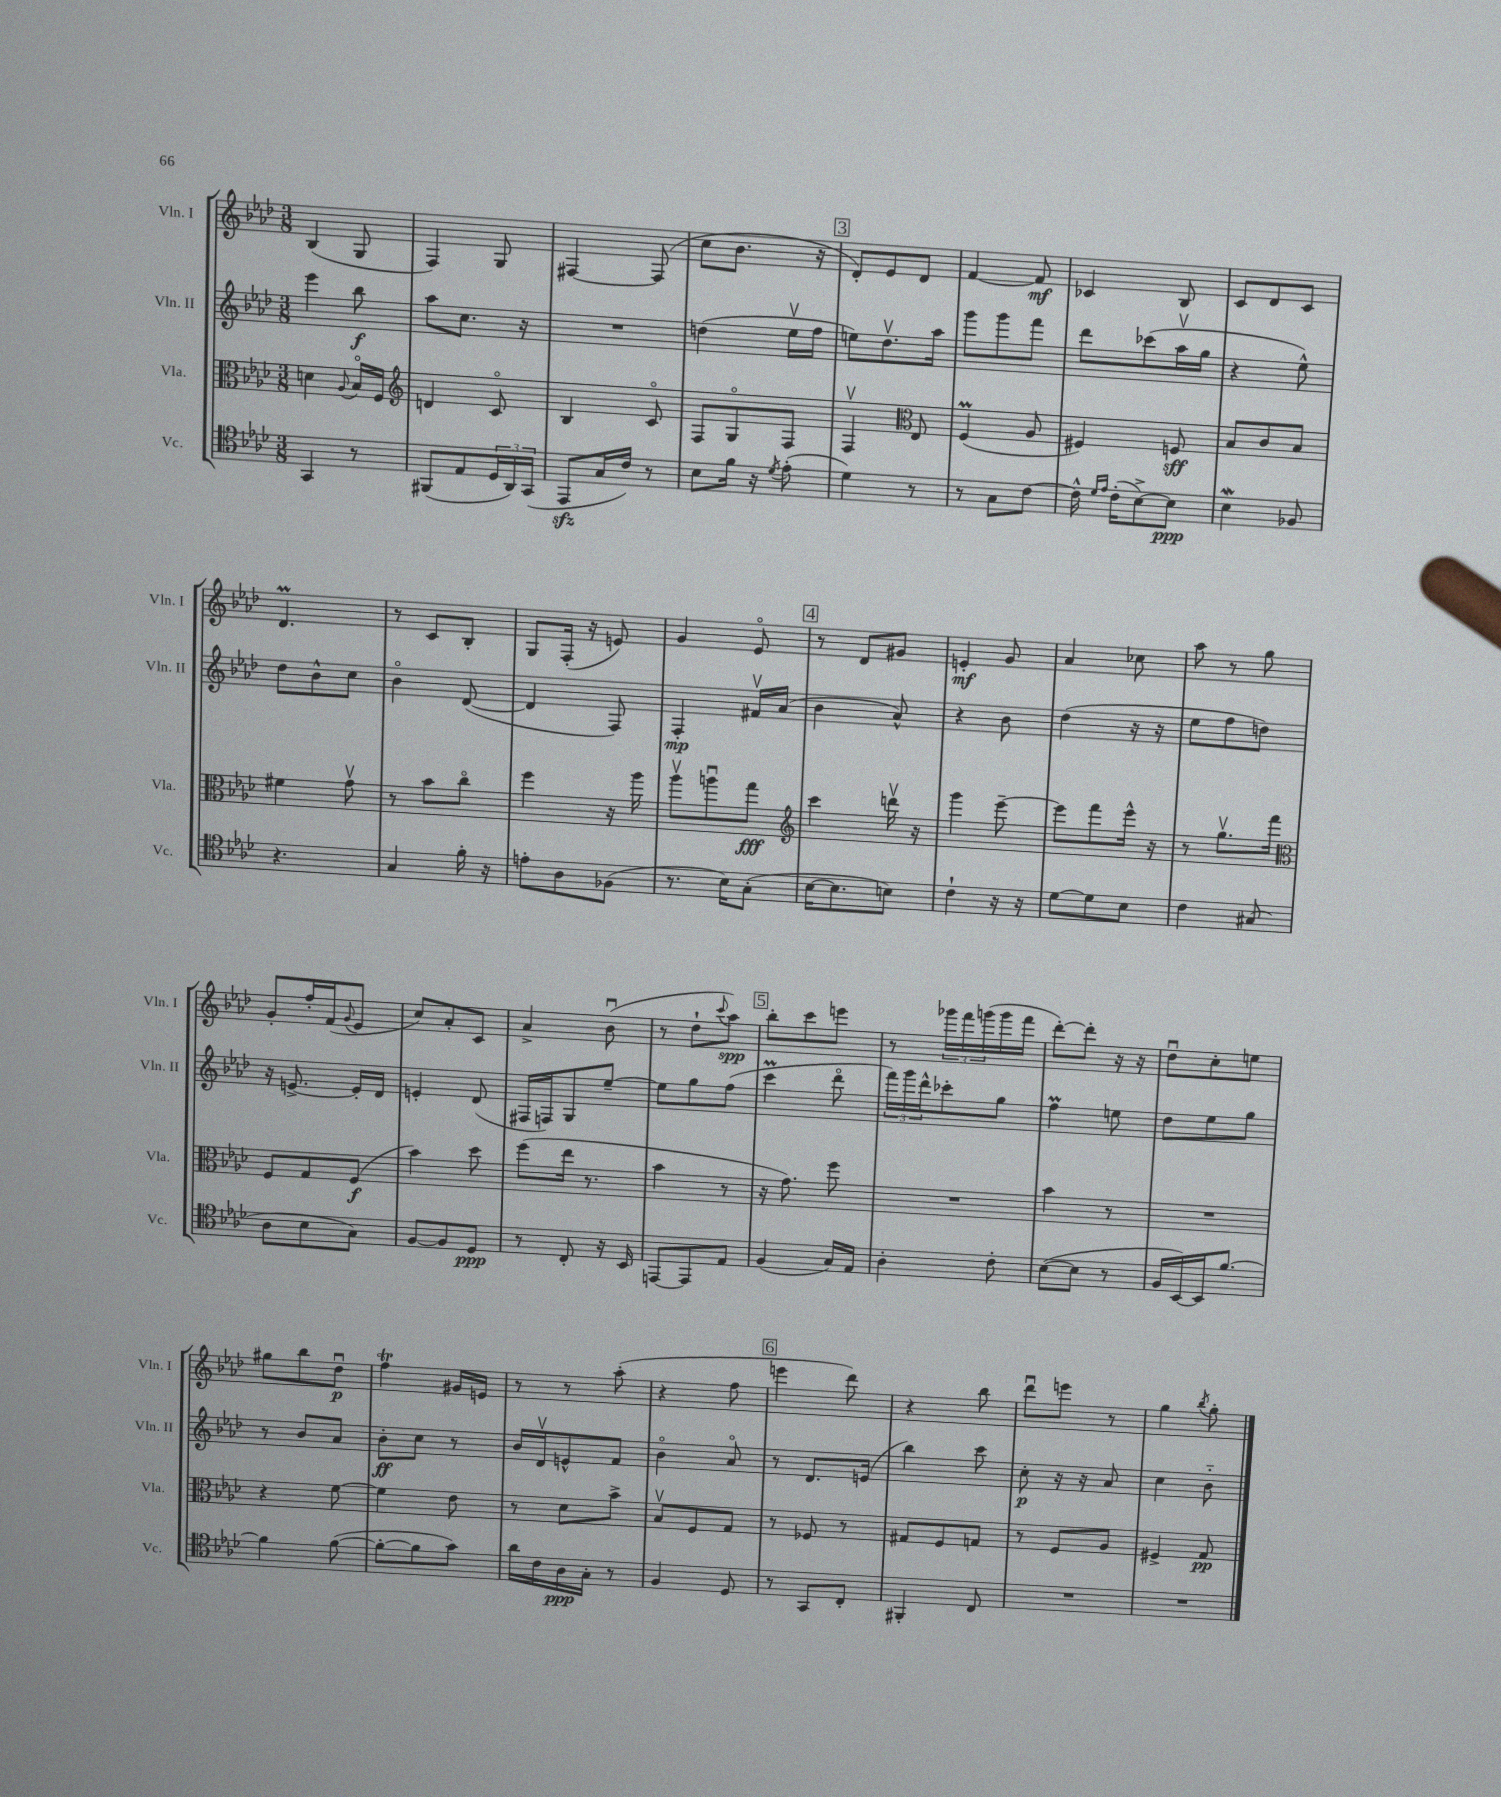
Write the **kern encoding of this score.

**kern	**dynam	**kern	**dynam	**kern	**dynam	**kern	**dynam
*part4	*part4	*part3	*part3	*part2	*part2	*part1	*part1
*staff4	*staff4	*staff3	*staff3	*staff2	*staff2	*staff1	*staff1
*I"Vc.	*	*I"Vla.	*	*I"Vln. II	*	*I"Vln. I	*
*I'Vc.	*	*I'Vla.	*	*I'Vln. II	*	*I'Vln. I	*
*clefC4	*	*clefC3	*	*clefG2	*	*clefG2	*
*k[b-e-a-d-]	*	*k[b-e-a-d-]	*	*k[b-e-a-d-]	*	*k[b-e-a-d-]	*
*M3/8	*	*M3/8	*	*M3/8	*	*M3/8	*
=74	=74	=74	=74	=74	=74	=74	=74
4GG/	.	4dn\	.	4eee-\	.	(4B-/	.
.	.	8qqA-/	.	.	.	.	.
8r	.	16B-/LL	.	8bb-\	f	8G/	.
.	.	16F/JJ	.	.	.	.	.
=75	=75	=75	=75	=75	=75	=75	=75
*	*	*clefG2	*	*	*	*	*
(8FF#X/L	.	4dn/	.	8aa-\L	.	4F/)	.
8E-/	.	.	.	8.cc\J	.	.	.
24D-/L	.	8c/	.	.	.	8G/	.
24AA-/)	.	.	.	.	.	.	.
.	.	.	.	16r	.	.	.
(24GG/JJ	.	.	.	.	.	.	.
=76	=76	=76	=76	=76	=76	=76	=76
8EE-zz/L	.	4B-/	.	4.r	.	[4F#X/	.
16G/L	.	.	.	.	.	.	.
16c/JJ)	.	.	.	.	.	.	.
8r	.	8c/	.	.	.	(8F#/]	.
=77	=77	=77	=77	=77	=77	=77	=77
8B-\L	.	8F/L	.	(4ddn\	.	8cc\L	.
16f\Jk	.	8G/	.	.	.	8.b-\J	.
16r	.	.	.	.	.	.	.
8qd-/	.	.	.	.	.	.	.
(8e-'\	.	8F/J	.	16ee-v\LL	.	.	.
.	.	.	.	16ff\JJ	.	16r	.
!!LO:REH:place=s1:t=3
=78	=78	=78	=78	=78	=78	=78	=78
4d-\)	.	4Fv/	.	8een\L)	.	8d-'/L)	.
.	.	.	.	8.dd-v\	.	8e-/	.
*	*	*clefC3	*	*	*	*	*
8r	.	8E-/	.	.	.	8d-/J	.
.	.	.	.	16aa-\Jk	.	.	.
=79	=79	=79	=79	=79	=79	=79	=79
8r	.	(4FM/	.	8ggg\L	.	[4f/	.
8G\L	.	.	.	8ggg\	.	.	.
[8c\J	.	8A-/	.	8fff\J	.	8f/]	mf
=80	=80	=80	=80	=80	=80	=80	=80
16c^^\]	.	4F#X/)	.	8ddd-\L	.	4c-X/	.
16qqd-/LL	.	.	.	.	.	.	.
16qqe-/JJ	.	.	.	.	.	.	.
(16c'\KL	.	.	.	.	.	.	.
[8B-^\)	.	.	.	(8ccc-X\	.	.	.
8B-\J]	ppp	8Fn/	sff	16aa-v\L	.	8B-/	.
.	.	.	.	16gg\JJ	.	.	.
=81	=81	=81	=81	=81	=81	=81	=81
4B-W\	.	8B-/L	.	4r	.	8c/L	.
.	.	8c/	.	.	.	8d-/	.
8F-X/	.	8B-/J	.	8ee-^^\)	.	8c/J	.
!!LO:LB:g=z
=82	=82	=82	=82	=82	=82	=82	=82
4.r	.	4f#X\	.	8dd-\L	.	4.d-M/	.
.	.	.	.	8b-^^\	.	.	.
.	.	8gv\	.	8cc\J	.	.	.
=83	=83	=83	=83	=83	=83	=83	=83
4G/	.	8r	.	4b-\	.	8r	.
.	.	8b-\L	.	.	.	8c/L	.
16f'\	.	8cc\J	.	([8d-/	.	8B-'/J	.
16r	.	.	.	.	.	.	.
=84	=84	=84	=84	=84	=84	=84	=84
8en'\L	.	4ff\	.	4d-/]	.	8G/L	.
8A-\	.	.	.	.	.	(16F'/Jk	.
.	.	.	.	.	.	16r	.
(8F-X\J	.	16r	.	8F/)	.	8en/)	.
.	.	16aa-\	.	.	.	.	.
=85	=85	=85	=85	=85	=85	=85	=85
8.r	.	8aa-v\L	.	4F'/	mp	4g/	.
.	.	8aanu\	.	.	.	.	.
16B-\KL)	.	.	.	.	.	.	.
(8G'\J	.	8gg\J	fff	16f#Xv/LL	.	8e-/	.
.	.	.	.	(16a-/JJ	.	.	.
!!LO:REH:place=s1:t=4
=86	=86	=86	=86	=86	=86	=86	=86
*	*	*clefG2	*	*	*	*	*
[16B-\KL	.	4ccc\	.	4b-\	.	8r	.
8.B-\]	.	.	.	.	.	.	.
.	.	.	.	.	.	8d-/L	.
8Bn\J)	.	16dddnv\	.	8a-^^/)	.	8g#X/J	.
.	.	16r	.	.	.	.	.
=87	=87	=87	=87	=87	=87	=87	=87
4c`\	.	4ggg\	.	4r	.	4en'/	mf
16r	.	[8eee-~\	.	8b-\	.	8g/	.
16r	.	.	.	.	.	.	.
=88	=88	=88	=88	=88	=88	=88	=88
[8d-\L	.	8eee-\L]	.	(4dd-\	.	4a-/	.
8d-\]	.	8fff\	.	.	.	.	.
8B-\J	.	16eee-^^\Jk	.	16r	.	8cc-X\	.
.	.	16r	.	16r	.	.	.
=89	=89	=89	=89	=89	=89	=89	=89
4c\	.	8r	.	8ee-\L	.	8aa-\	.
.	.	8.ggv\L	.	8ff\	.	8r	.
(8G#X/	.	.	.	8ddn\J)	.	8gg\	.
.	.	16fff\Jk	.	.	.	.	.
!!LO:LB:g=z
=90	=90	=90	=90	=90	=90	=90	=90
*	*	*clefC3	*	*	*	*	*
8A-\L	.	8F/L	.	16r	.	8g'/L	.
.	.	.	.	[8.en^/	.	.	.
8B-\	.	8G/	.	.	.	16ff'/L	.
.	.	.	.	.	.	(16f/J	.
.	.	.	.	.	.	8qqg/	.
8G\J)	.	(8F/J	f	16e'/LL]	.	8e-/J	.
.	.	.	.	16d-/JJ	.	.	.
=91	=91	=91	=91	=91	=91	=91	=91
[8F/L	.	4b-\)	.	4en'/	.	8cc/L)	.
8F/]	.	.	.	.	.	8a-'/	.
8D-/J	ppp	8dd-\	.	(8d-/	.	8c/J	.
=92	=92	=92	=92	=92	=92	=92	=92
8r	.	(8ff\L	.	16F#X/LL	.	4a-^/	.
.	.	.	.	16Fn/J)	.	.	.
8C'/	.	16ee-\Jk	.	8G/	.	.	.
.	.	8.r	.	.	.	.	.
16r	.	.	.	[8ee-~/J	.	(8b-u\	.
16BB-/	.	.	.	.	.	.	.
=93	=93	=93	=93	=93	=93	=93	=93
[8EEn/L	.	4b-\	.	8ee-\L]	.	8r	.
8EE/]	.	.	.	8gg\	.	8dd-`\L	.
.	.	.	.	.	.	8qqccc/	.
8E-/J	.	8r	.	(8ff\J	.	8aa-\J)	spp
!!LO:REH:place=s1:t=5
=94	=94	=94	=94	=94	=94	=94	=94
(4F/	.	16r	.	4cccm\	.	8bb-'\L	.
.	.	8.g\)	.	.	.	.	.
.	.	.	.	.	.	8ccc\	.
16G/LL)	.	8ff\	.	8ddd-\	.	8eeen\J	.
16E-/JJ	.	.	.	.	.	.	.
=95	=95	=95	=95	=95	=95	=95	=95
4A-'\	.	4.r	.	24fff\LL)	.	8r	.
.	.	.	.	24ggg\	.	.	.
.	.	.	.	24ddd-^^\J	.	.	.
.	.	.	.	8ccc-X'\	.	24ggg-X\LL	.
.	.	.	.	.	.	24fff\	.
.	.	.	.	.	.	(24gggn\	.
8c'\	.	.	.	8gg\J	.	16ggg\	.
.	.	.	.	.	.	16fff\JJ	.
=96	=96	=96	=96	=96	=96	=96	=96
([8B-\L	.	4b-\	.	4ffM\	.	[8ddd-'\L)	.
8B-\J]	.	.	.	.	.	8ddd-'\J]	.
8r	.	8r	.	8een\	.	16r	.
.	.	.	.	.	.	16r	.
=97	=97	=97	=97	=97	=97	=97	=97
16F/LL	.	4.r	.	8dd-\L	.	8dd-u\L	.
[16BB-/)	.	.	.	.	.	.	.
16BB-/J]	.	.	.	8ee-\	.	8cc'\	.
[8.f/J	.	.	.	.	.	.	.
.	.	.	.	8gg\J	.	8een\J	.
!!LO:LB:g=z
=98	=98	=98	=98	=98	=98	=98	=98
4f\]	.	4r	.	8r	.	8gg#X\L	.
.	.	.	.	8b-/L	.	8bb-\	.
([8f\	.	[8f\	.	8a-/J	.	8dd-u\J	p
=99	=99	=99	=99	=99	=99	=99	=99
8f'\L_	.	4f\]	.	8b-'\L	ff	4ffT\	.
8f\]	.	.	.	8cc\J	.	.	.
8g\J)	.	8e-\	.	8r	.	16g#X/LL	.
.	.	.	.	.	.	16en/JJ	.
=100	=100	=100	=100	=100	=100	=100	=100
16a-\LL	.	8r	.	16b-/LL	.	8r	.
16c\	.	.	.	16d-v/J	.	.	.
16A-\	ppp	8d-\L	.	8en^^/	.	8r	.
16G'\JJ	.	.	.	.	.	.	.
8r	.	8b-^\J	.	8f/J	.	(8aa-'\	.
=101	=101	=101	=101	=101	=101	=101	=101
4F/	.	8B-v/L	.	4b-\	.	4r	.
.	.	8F/	.	.	.	.	.
8D-/	.	8G/J	.	8a-/	.	8ff\	.
!!LO:REH:place=s1:t=6
=102	=102	=102	=102	=102	=102	=102	=102
8r	.	8r	.	8r	.	4eeen\	.
8GG/L	.	8F-X/	.	8.d-/L	.	.	.
8C'/J	.	8r	.	.	.	8ddd-\)	.
.	.	.	.	(16en/Jk	.	.	.
=103	=103	=103	=103	=103	=103	=103	=103
4FF#X'/	.	8G#X/L	.	4bb-\)	.	4r	.
.	.	8F/	.	.	.	.	.
8C/	.	8Gn/J	.	8ccc\	.	8bb-\	.
=104	=104	=104	=104	=104	=104	=104	=104
4.r	.	8r	.	8cc'\	p	8ddd-u\L	.
.	.	8F/L	.	16r	.	8eeen\J	.
.	.	.	.	16r	.	.	.
.	.	8A-/J	.	8a-/	.	8r	.
=105	=105	=105	=105	=105	=105	=105	=105
4.r	.	4F#X^/	.	4cc\	.	4gg\	.
.	.	.	.	.	.	8qbb-/	.
.	.	8G/	pp	8b-\	.	8gg'\	.
==	==	==	==	==	==	==	==
*-	*-	*-	*-	*-	*-	*-	*-
